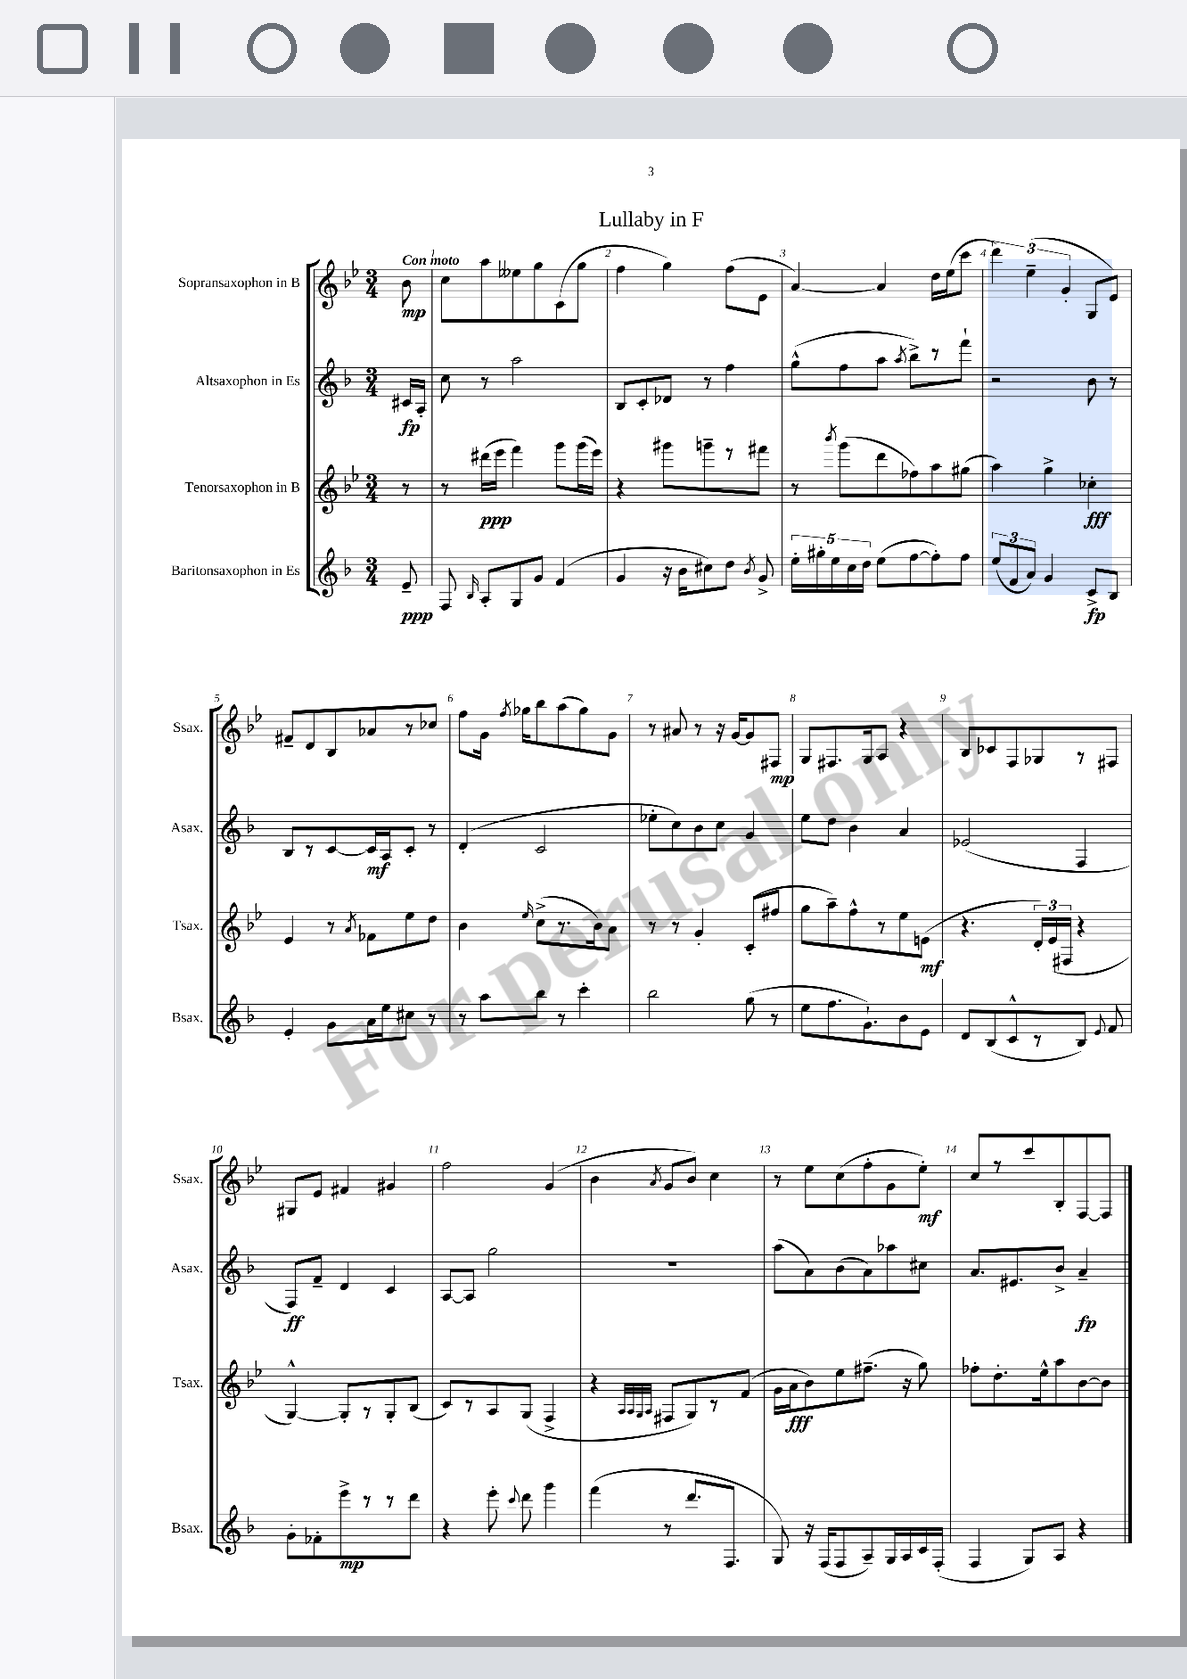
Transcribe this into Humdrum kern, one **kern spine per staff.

**kern	**kern	**kern	**kern
*staff4	*staff3	*staff2	*staff1
*clefG2	*clefG2	*clefG2	*clefG2
*k[b-]	*k[b-e-]	*k[b-]	*k[b-e-]
*M3/4	*M3/4	*M3/4	*M3/4
8e~	8r	16c#	8b-
.	.	16A'	.
=	=	=	=
8F	8r	8cc	8cc
16qqB-	.	.	.
8A'	(16ddd#	8r	8aa
.	16eee-	.	.
8G	4fff)	2aa	8ee--
8g	.	.	8gg
(4f	8ggg	.	(8c
.	(16ggg	.	8gg
.	16eee-)	.	.
=	=	=	=
4g	4r	8B-	4ff
.	.	8c'	.
16r	8ggg#	8d-	4gg)
16b-	.	.	.
8cc#)	8ggg~	8r	.
8dd	8r	4ff	(8ff
8qb-	.	.	.
8g^	8fff#	.	8e-
=	=	=	=
20ee'	8r	(8gg^^	[4a)
20gg#'	.	.	.
20ee	.	.	.
.	8qbbb-	.	.
.	(8ggg	8ff	.
20cc	.	.	.
20dd	.	.	.
(8ee	8ddd	8aa	4a]
.	.	8qaa	.
[8ff	8ff-)	8bb-^)	.
8ff'])	8aa	8r	16dd
.	.	.	(16ee-
8ff	(8gg#	8fff`	8ccc
=	=	=	=
(12ee	4aa)	2r	6ddd)
12f	.	.	.
12a)	.	.	(6ee-~
4g	4gg^	.	.
.	.	.	6g'
8c^	4cc-'	8b-	8G
8B-	.	8r	8e-)
=	=	=	=
4e'	4e-	8B-	8f#~
.	.	8r	8d
8g	8r	[8c	8B-
.	8qa	.	.
16a	8f-	16c]	8a-
16ee	.	16A	.
8cc#	8ee-	8c'	8r
8r	8dd	8r	8cc-
=	=	=	=
8r	4b-	(4d'	8ff
8aa	.	.	16g
.	.	.	8qff
.	.	.	16gg-
.	16qqee-	.	.
8bb-	(8cc^	2c	8bb-
8r	8.r	.	(8aa
4ccc'	.	.	8gg-)
.	16b-)	.	.
.	8a	.	8g
=	=	=	=
2bb-	8r	8ee-'	8r
.	8r	8cc)	8a#
.	4g'	8b-	8r
.	.	8cc	16r
.	.	.	[16g
(8gg	(8c'	4g	8g]
8r	8ff#	.	8F#
=	=	=	=
8ee	8gg	8ee	8G
8.ff	8aa~)	8dd	8.F#
.	8ff^^	4b-	.
8.g`)	.	.	16G
.	8r	.	8A
8b-	8ee-	4a	4r
8e	(8e	.	.
=	=	=	=
8d	4.r	(2e-	8B-
(8B-	.	.	8c-
8c^^	.	.	8F
8r	24d')	.	8G-
.	(24e-	.	.
.	24F#	.	.
8B-)	4r	4F	8r
8qqe	.	.	.
8f	.	.	8F#
=	=	=	=
8g'	[4G^^)	8F)	8G#
8f-'	.	8f~	8e-
8eee^	8G']	4d	4f#
8r	8r	.	.
8r	8G'	4c	4g#
8ddd	(8B-	.	.
=	=	=	=
4r	8c)	[8A	2ff
.	8r	8A]	.
8eee'	8A	2gg	.
8qqccc	.	.	.
8ddd	(8G	.	.
4ggg	4F^	.	(4g
=	=	=	=
(4fff	4r	2.r	4b-
.	32qqA	.	.
.	32qqA	.	.
.	32qqG	.	.
.	32qqA	.	8qa
8r	8F#	.	8g
8.ddd	8G)	.	8b-)
.	8r	.	4cc
8.F	.	.	.
.	(8f	.	.
=	=	=	=
8G)	16g	(8aa	8r
.	16a	.	.
16r	8b-)	8a)	8ee-
(16F	.	.	.
8F	8ee-	(8b-	(8cc
8A~)	(8.ff#~	8a)	8ff'
16G	.	8aa-	8g
16A	16r	.	.
16c	8gg)	8cc#	8ee-')
(16F'	.	.	.
=	=	=	=
4F	8ff-'	8.a	8cc
.	8.dd'	.	8r
.	.	8.e#	.
8G)	.	.	8ccc
.	16ee-^^	.	.
8A	8aa	8b-^	8B-'
4r	[8b-	4a~	[8F
.	8b-]	.	8F]
==	==	==	==
*-	*-	*-	*-
